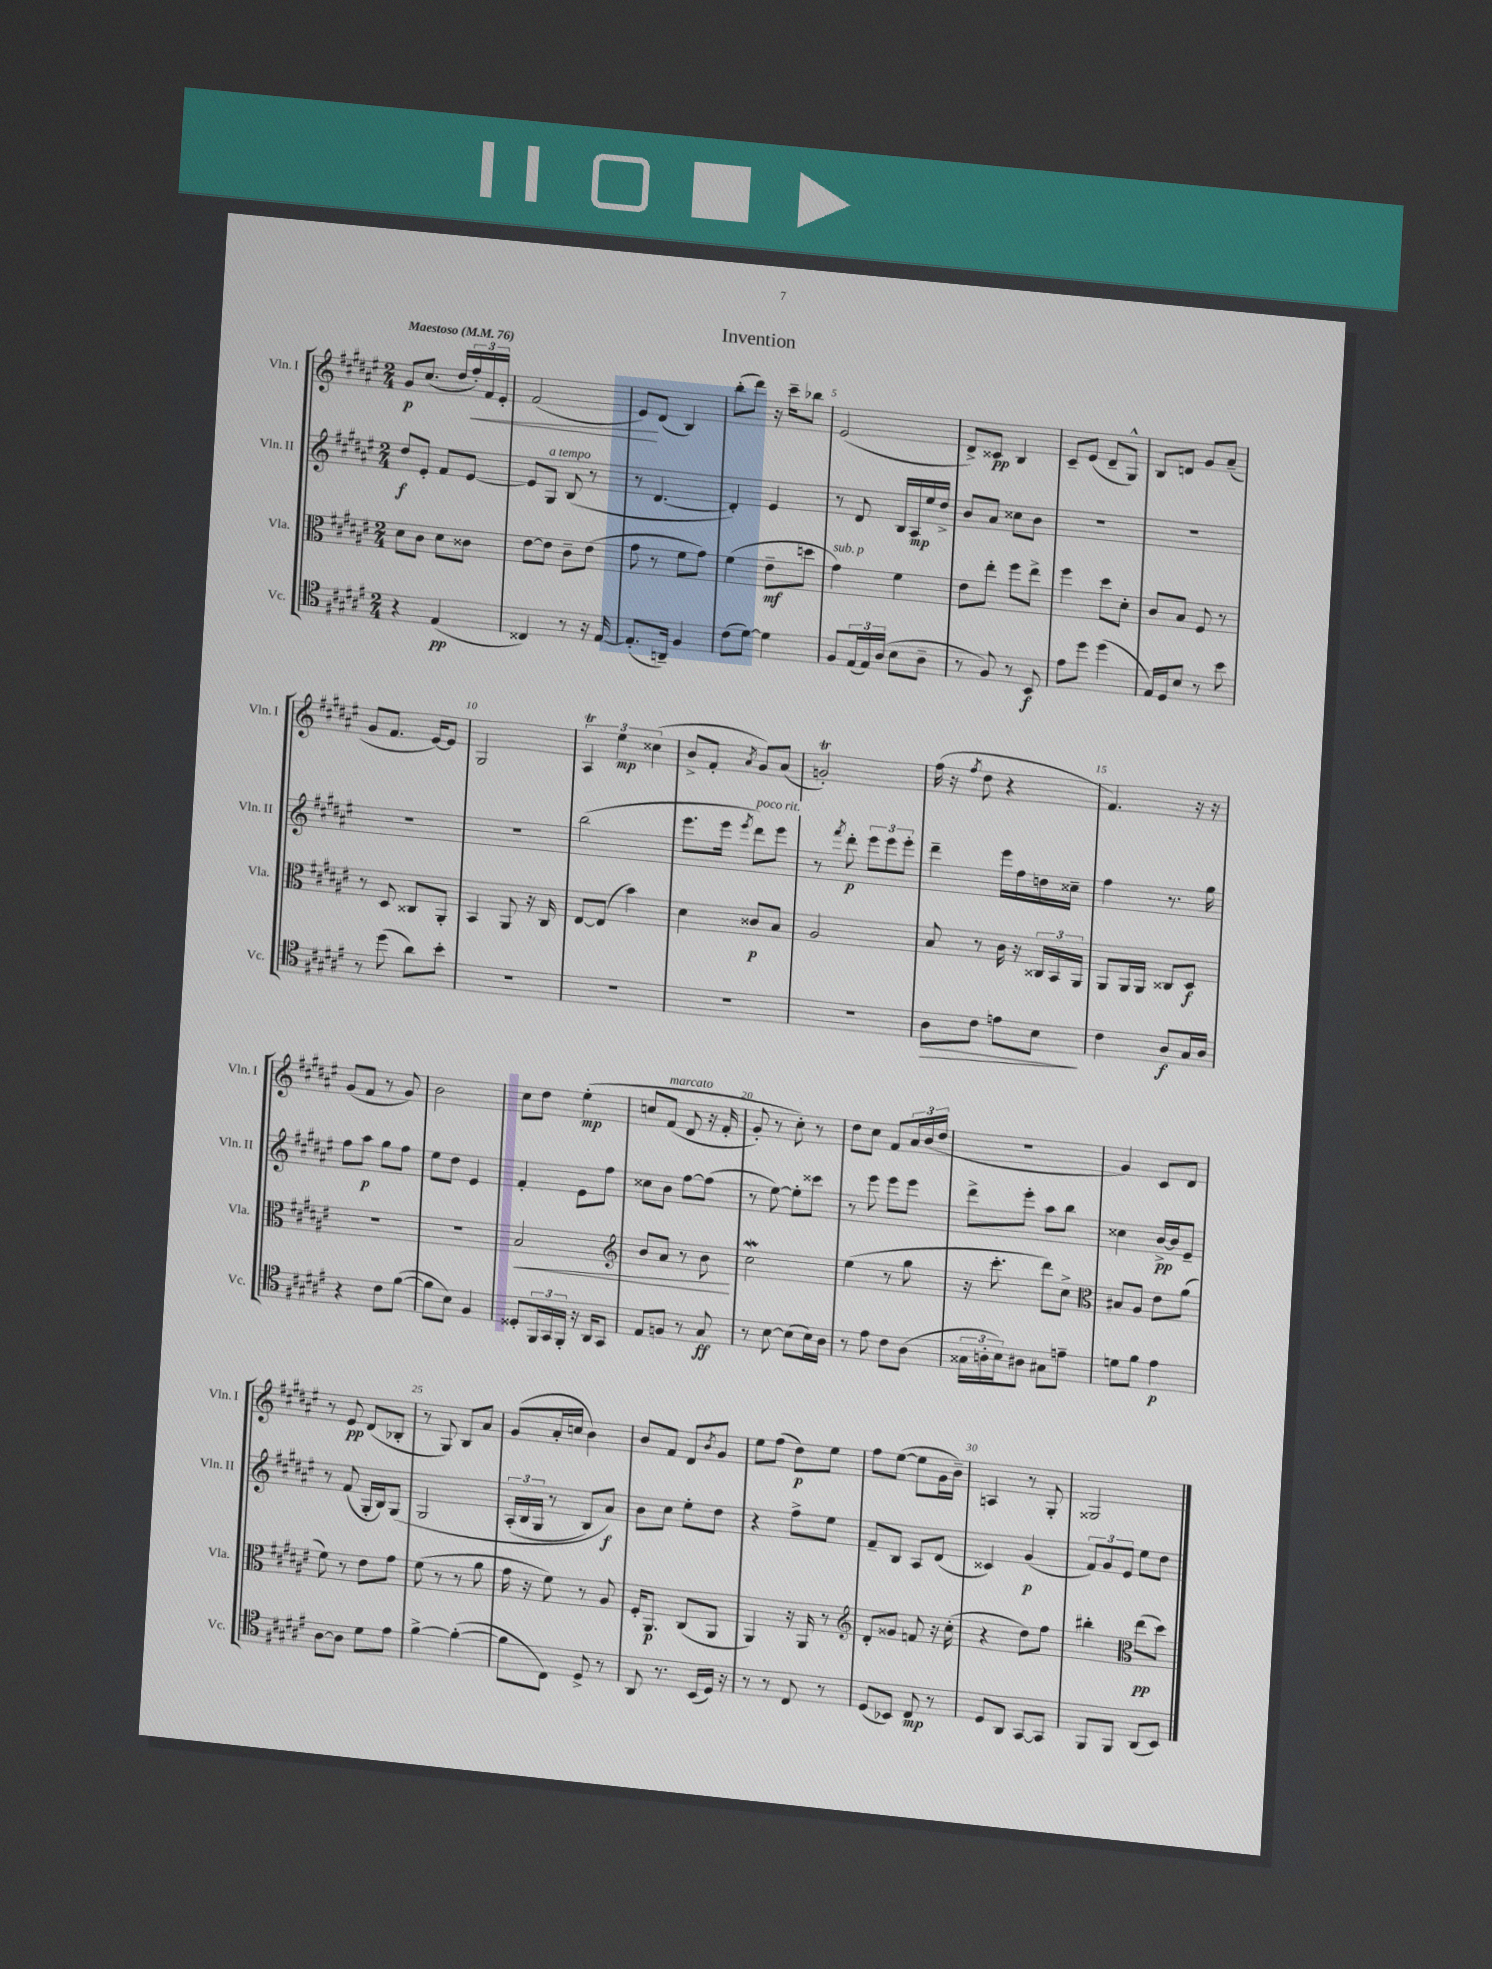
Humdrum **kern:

**kern	**dynam	**kern	**dynam	**kern	**dynam	**kern	**dynam
*part4	*part4	*part3	*part3	*part2	*part2	*part1	*part1
*staff4	*staff4	*staff3	*staff3	*staff2	*staff2	*staff1	*staff1
*I"Vc.	*	*I"Vla.	*	*I"Vln. II	*	*I"Vln. I	*
*I'Vc.	*	*I'Vla.	*	*I'Vln. II	*	*I'Vln. I	*
*clefC4	*	*clefC3	*	*clefG2	*	*clefG2	*
*k[f#c#g#d#a#e#]	*	*k[f#c#g#d#a#e#]	*	*k[f#c#g#d#a#e#]	*	*k[f#c#g#d#a#e#]	*
*M2/4	*	*M2/4	*	*M2/4	*	*M2/4	*
*MM76	*	*MM76	*	*MM76	*	*MM76	*
=1	=1	=1	=1	=1	=1	=1	=1
!	!	!	!	!	!	!LO:TX:a:B:t=Maestoso	!
4r	.	8d#\L	.	8dd#/L	f	8g#/L	p
.	.	8c#\J	.	8e#'/J	.	(8.cc#/J	.
(4E#/	pp	8d#\L	.	8f#/L	.	.	.
.	.	.	.	.	.	16dd#/LL	.
!	!	!	!	!	!	!	!LO:HP:b
.	.	8c##X\J	.	[8e#/J	.	24ff#'/)	<
.	.	.	.	.	.	24f#/	.
.	.	.	.	.	.	24e#'/JJ	.
=2	=2	=2	=2	=2	=2	=2	=2
4C##X/)	.	[8e#\L	.	8e#/L]	.	(2f#/	.
!	!	!	!	!LO:TX:a:i:t=a tempo	!	!	!
.	.	8e#\J]	.	8G#/J	.	.	.
8r	.	8c#~\L	.	(8B/	.	.	.
16r	.	(8e#\J	.	8r	.	.	.
[16E#/	.	.	.	.	.	.	.
=3	=3	=3	=3	=3	=3	=3	=3
(8.E#'/L]	.	8g#\	.	8r	.	8e#/L)	.
.	.	8r	.	[4.d#/	.	(8d#/J	[
16AAn~/Jk)	.	.	.	.	.	.	.
4F#/	.	8f#\L	.	.	.	4B/)	.
.	.	8g#\J)	.	.	.	.	.
=4	=4	=4	=4	=4	=4	=4	=4
(8c#\L	.	(4f#\	.	4d#'/])	.	(8bb'\L	.
[8d#\J)	.	.	.	.	.	8ddd#\J)	.
4d#\]	.	8e#~\L	mf	4e#/	.	16r	.
.	.	.	.	.	.	16ccc#~\KL	.
.	.	8ddn\J	.	.	.	8bb-X\J	.
=5	=5	=5	=5	=5	=5	=5	=5
!	!	!LO:TX:a:i:t=sub. p	!	!	!	!	!
8F#/L	.	4g#\)	.	8r	.	(2e#/	.
(24E#/L	.	.	.	8d#/	.	.	.
24E#/)	.	.	.	.	.	.	.
(24A#/JJ	.	.	.	.	.	.	.
8B\L	.	4f#\	.	16B/LL	.	.	.
.	.	.	.	16A#/	mp	.	.
8A#~\J	.	.	.	16ee#/	.	.	.
.	.	.	.	16dd#^/JJ	.	.	.
=6	=6	=6	=6	=6	=6	=6	=6
8r	.	8e#\L	.	8b/L	.	8d#^/L)	.
8F#/)	.	8ee#'\J	.	8a#/J	.	8c##X/J	pp
8r	.	8ff#\L	.	8cc##X\L	.	4B/	.
8BB/	f	8ee#^\J	.	8b\J	.	.	.
=7	=7	=7	=7	=7	=7	=7	=7
8e#\L	.	4ff#\	.	2r	.	8c#~/L	.
8dd#\J	.	.	.	.	.	(8e#/J	.
(4dd#\	.	8dd#\L	.	.	.	8d#~/L	.
.	.	8d#'\J	.	.	.	8G#^^/J)	.
=8	=8	=8	=8	=8	=8	=8	=8
16E#/LL)	.	8c#/L	.	2r	.	8B/L	.
16D#/J	.	.	.	.	.	.	.
8B/J	.	8B/J	.	.	.	8dn/J	.
8r	.	8F#/	.	.	.	8g#/L	.
8b\	.	8r	.	.	.	(8a#~/J	.
!!LO:LB:g=z
=9	=9	=9	=9	=9	=9	=9	=9
8r	.	8r	.	2r	.	8g#/L	.
(8dd#\	.	8D#/	.	.	.	8.f#/J	.
8a#\L)	.	8C##X/L	.	.	.	.	.
.	.	.	.	.	.	[16e#/KL)	.
8b'\J	.	8AA#'/J	.	.	.	8e#/J]	.
=10	=10	=10	=10	=10	=10	=10	=10
2r	.	4BB/	.	2r	.	2G#/	.
.	.	8AA#/	.	.	.	.	.
.	.	16r	.	.	.	.	.
.	.	16C#/	.	.	.	.	.
=11	=11	=11	=11	=11	=11	=11	=11
2r	.	[8E#/L	.	(2bb\	.	6A#t/	.
.	.	(8E#/J]	.	.	.	.	.
.	.	.	.	.	.	6ee#\	mp
.	.	4b\)	.	.	.	.	.
.	.	.	.	.	.	(6cc##X\	.
=12	=12	=12	=12	=12	=12	=12	=12
2r	.	4d#\	.	8.eee#\L	.	8b^/L	.
.	.	.	.	.	.	8f#'/J	.
.	.	.	.	16eee#\Jk	.	.	.
.	.	.	.	8qeee#/	.	8qa#/	.
!	!	!	!	!LO:TX:a:i:t=poco rit.	!	!	!
.	.	8c##X/L	p	8ddd#\L)	.	8g#/L)	.
.	.	8B/J	.	8eee#\J	.	(8a#/J	.
=13	=13	=13	=13	=13	=13	=13	=13
2r	.	2A#/	.	8r	.	2gnT'/)	.
.	.	.	.	8qfff#/	.	.	.
.	.	.	.	8ddd#'\	p	.	.
.	.	.	.	12eee#\L	.	.	.
.	.	.	.	12eee#\	.	.	.
.	.	.	.	12eee#'\J	.	.	.
=14	=14	=14	=14	=14	=14	=14	=14
!	!LO:HP:b	!	!	!	!	!	!
8A#\L	>	8B/	.	4ddd#~\	.	(16ff#\	.
.	.	.	.	.	.	16r	.
.	.	.	.	.	.	8qff#/	.
8c#\J	.	8r	.	.	.	8dd#\	.
8en\L	.	16c#\	.	16eee#\LL	.	4r	.
.	.	16r	.	16ff#\	.	.	.
8B\J	.	24C##X/LL	.	16ddn\	.	.	.
.	.	24BB/	.	.	.	.	.
.	.	.	.	16cc##X~\JJ	.	.	.
.	.	24AA#/JJ	.	.	.	.	.
.	]	.	.	.	.	.	.
=15	=15	=15	=15	=15	=15	=15	=15
4c#\	.	8AA#/L	.	4ff#\	.	4.f#/)	.
.	.	16AA#/L	.	.	.	.	.
.	.	16AA#/JJ	.	.	.	.	.
8A#/L	f	8C##X/L	.	8.r	.	.	.
16G#/L	.	8D#/J	f	.	.	16r	.
16A#/JJ	.	.	.	16gg#\	.	16r	.
!!LO:LB:g=z
=16	=16	=16	=16	=16	=16	=16	=16
4r	.	2r	.	8ff#\L	.	(8g#/L	.
.	.	.	.	8aa#\J	p	8f#/J	.
8c#\L	.	.	.	8gg#\L	.	8r	.
([8f#\J	.	.	.	8ff#\J	.	8g#/)	.
=17	=17	=17	=17	=17	=17	=17	=17
8f#\L]	.	2r	.	8ee#\L	.	2b\	.
8B\J)	.	.	.	8dd#\J	.	.	.
4F#/	.	.	.	4e#/	.	.	.
=18	=18	=18	=18	=18	=18	=18	=18
!	!	!	!LO:HP:b	!	!	!	!
8D##X'/L	.	2B/	<	4f#'/	.	8cc#\L	.
24FF#/L	.	.	.	.	.	8dd#\J	.
24GG#/	.	.	.	.	.	.	.
24FF#'/JJ	.	.	.	.	.	.	.
16r	.	.	.	8e#\L	.	(4ee#'\	mp
16AA#/KL	.	.	.	.	.	.	.
8GG#/J	.	.	.	8ff#\J	.	.	.
=19	=19	=19	=19	=19	=19	=19	=19
*	*	*clefG2	*	*	*	*	*
8E#/L	.	8b/L	.	8cc##X\L	.	8ccn/L	.
!	!	!	!	!	!	!LO:TX:a:i:t=marcato	!
8Fn/J	.	8a#/J	.	8b\J	.	(8f#/J	.
8r	.	8r	.	[8ff#\L	.	8d#/	.
8G#/	ff	8b\	.	(8ff#\J]	.	16r	.
.	.	.	.	.	.	16f#'/	.
.	.	.	[	.	.	.	.
=20	=20	=20	=20	=20	=20	=20	=20
8r	.	2cc#W\	.	8r	.	8g#'/)	.
[8B\	.	.	.	[8ee#\)	.	8r	.
(8B\L]	.	.	.	8ee#'\L]	.	8cc#'\)	.
16B\L)	.	.	.	8ccc##X\J	.	8r	.
16A#\JJ	.	.	.	.	.	.	.
=21	=21	=21	=21	=21	=21	=21	=21
8r	.	(4ee#\	.	8r	.	8dd#\L	.
8e#\	.	.	.	8eee#\	.	8cc#\J	.
8c#\L	.	8r	.	8eee#\L	.	8f#/L	.
(8A#\J	.	8gg#\	.	8eee#\J	.	24a#/L	.
.	.	.	.	.	.	(24b/	.
.	.	.	.	.	.	24dd#/JJ	.
=22	=22	=22	=22	=22	=22	=22	=22
24G##X\LL	.	16r	.	8ddd#^\L	.	2r	.
24An'\	.	.	.	.	.	.	.
.	.	8.ccc#'\	.	.	.	.	.
24B\J)	.	.	.	.	.	.	.
8A#X\J	.	.	.	8eee#'\J	.	.	.
8G#X\L	.	8ddd#\L)	.	8aa#\L	.	.	.
8en~\J	.	8cc#^\J	.	8bb\J	.	.	.
=23	=23	=23	=23	=23	=23	=23	=23
*	*	*clefC3	*	*	*	*	*
8dn\L	.	8B#X/L	.	4cc##X\	.	4g#/)	.
8f#\J	.	8A#/J	.	.	.	.	.
4e#\	p	8e#\L	.	[16b^/LL	pp	8c#/L	.
.	.	.	.	16b/J]	.	.	.
.	.	(8a#\J	.	8e#~/J	.	8d#/J	.
!!LO:LB:g=z
=24	=24	=24	=24	=24	=24	=24	=24
[8A#\L	.	8f#\)	.	8r	.	8r	.
8A#\J]	.	8r	.	(8f#/	.	8e#/	pp
8d#\L	.	8e#\L	.	16G#'/LL	.	(8d#/L	.
.	.	.	.	16B/J)	.	.	.
8e#\J	.	8g#\J	.	(8G#/J	.	8B-X'/J	.
=25	=25	=25	=25	=25	=25	=25	=25
[4f#^\	.	(8f#\	.	2G#/	.	8r	.
.	.	8r	.	.	.	8G#/)	.
(4f#'\_	.	8r	.	.	.	8B/L	.
.	.	8a#\	.	.	.	8a#/J	.
=26	=26	=26	=26	=26	=26	=26	=26
8f#\L]	.	16g#\	.	(24A#'/LL	.	(8g#/L	.
.	.	.	.	24B/	.	.	.
.	.	16r	.	.	.	.	.
.	.	.	.	24G#/JJ	.	.	.
8C#\J)	.	8f#\)	.	8r	.	16a#'/L	.
.	.	.	.	.	.	16ccn/JJ	.
8D#^/	.	8r	.	8B/L)	.	4b\)	.
8r	.	8A#/	.	8a#/J)	f	.	.
=27	=27	=27	=27	=27	=27	=27	=27
8AA#/	.	16F#'/KL	.	8b\L	.	8b/L	.
.	.	8.AA#/J	p	.	.	.	.
8.r	.	.	.	8cc#\J	.	8f#/J	.
.	.	(8C#/L	.	8ee#'\L	.	8d#/L	.
(16BB/LL	.	.	.	.	.	.	.
.	.	.	.	.	.	8qb/	.
16D#/JJ)	.	8AA#/J	.	8dd#\J	.	8g#/J	.
16r	.	.	.	.	.	.	.
=28	=28	=28	=28	=28	=28	=28	=28
8r	.	4AA#/)	.	4r	.	8ee#\L	.
8r	.	.	.	.	.	(8ff#\J	.
8C#/	.	16r	.	8ff#^\L	.	8dd#\L)	p
.	.	16AA#/	.	.	.	.	.
8r	.	8r	.	8ee#\J	.	8ee#\J	.
=29	=29	=29	=29	=29	=29	=29	=29
*	*	*clefG2	*	*	*	*	*
(8D#/L	.	8d#'/L	.	8f#~/L	.	8ff#\L	.
8BB-X/J)	.	8g##X/J	.	8B/J	.	([8ee#\J	.
8C#/	mp	8fn/	.	8A#/L	.	8ee#\L]	.
8r	.	16r	.	(8d#/J	.	16g#\L	.
.	.	(16cc#'\	.	.	.	16b~\JJ)	.
=30	=30	=30	=30	=30	=30	=30	=30
8D#/L	.	4r	.	4c##X/)	.	4An/	.
8AA#/J	.	.	.	.	.	.	.
[8GG#/L	.	8dd#\L)	.	(4g#/	p	8r	.
8GG#/J]	.	8ff#\J	.	.	.	8G#'/	.
=31	=31	=31	=31	=31	=31	=31	=31
8FF#/L	.	4bb#X'\	.	12f#/L)	.	2G##X/	.
.	.	.	.	12g#/	.	.	.
8FF#/J	.	.	.	.	.	.	.
.	.	.	.	12e#/J	.	.	.
*	*	*clefC3	*	*	*	*	*
(8AA#/L	.	(8ee#\L	pp	8ee#\L	.	.	.
8BB/J)	.	8dd#\J)	.	8dd#\J	.	.	.
==	==	==	==	==	==	==	==
*-	*-	*-	*-	*-	*-	*-	*-
